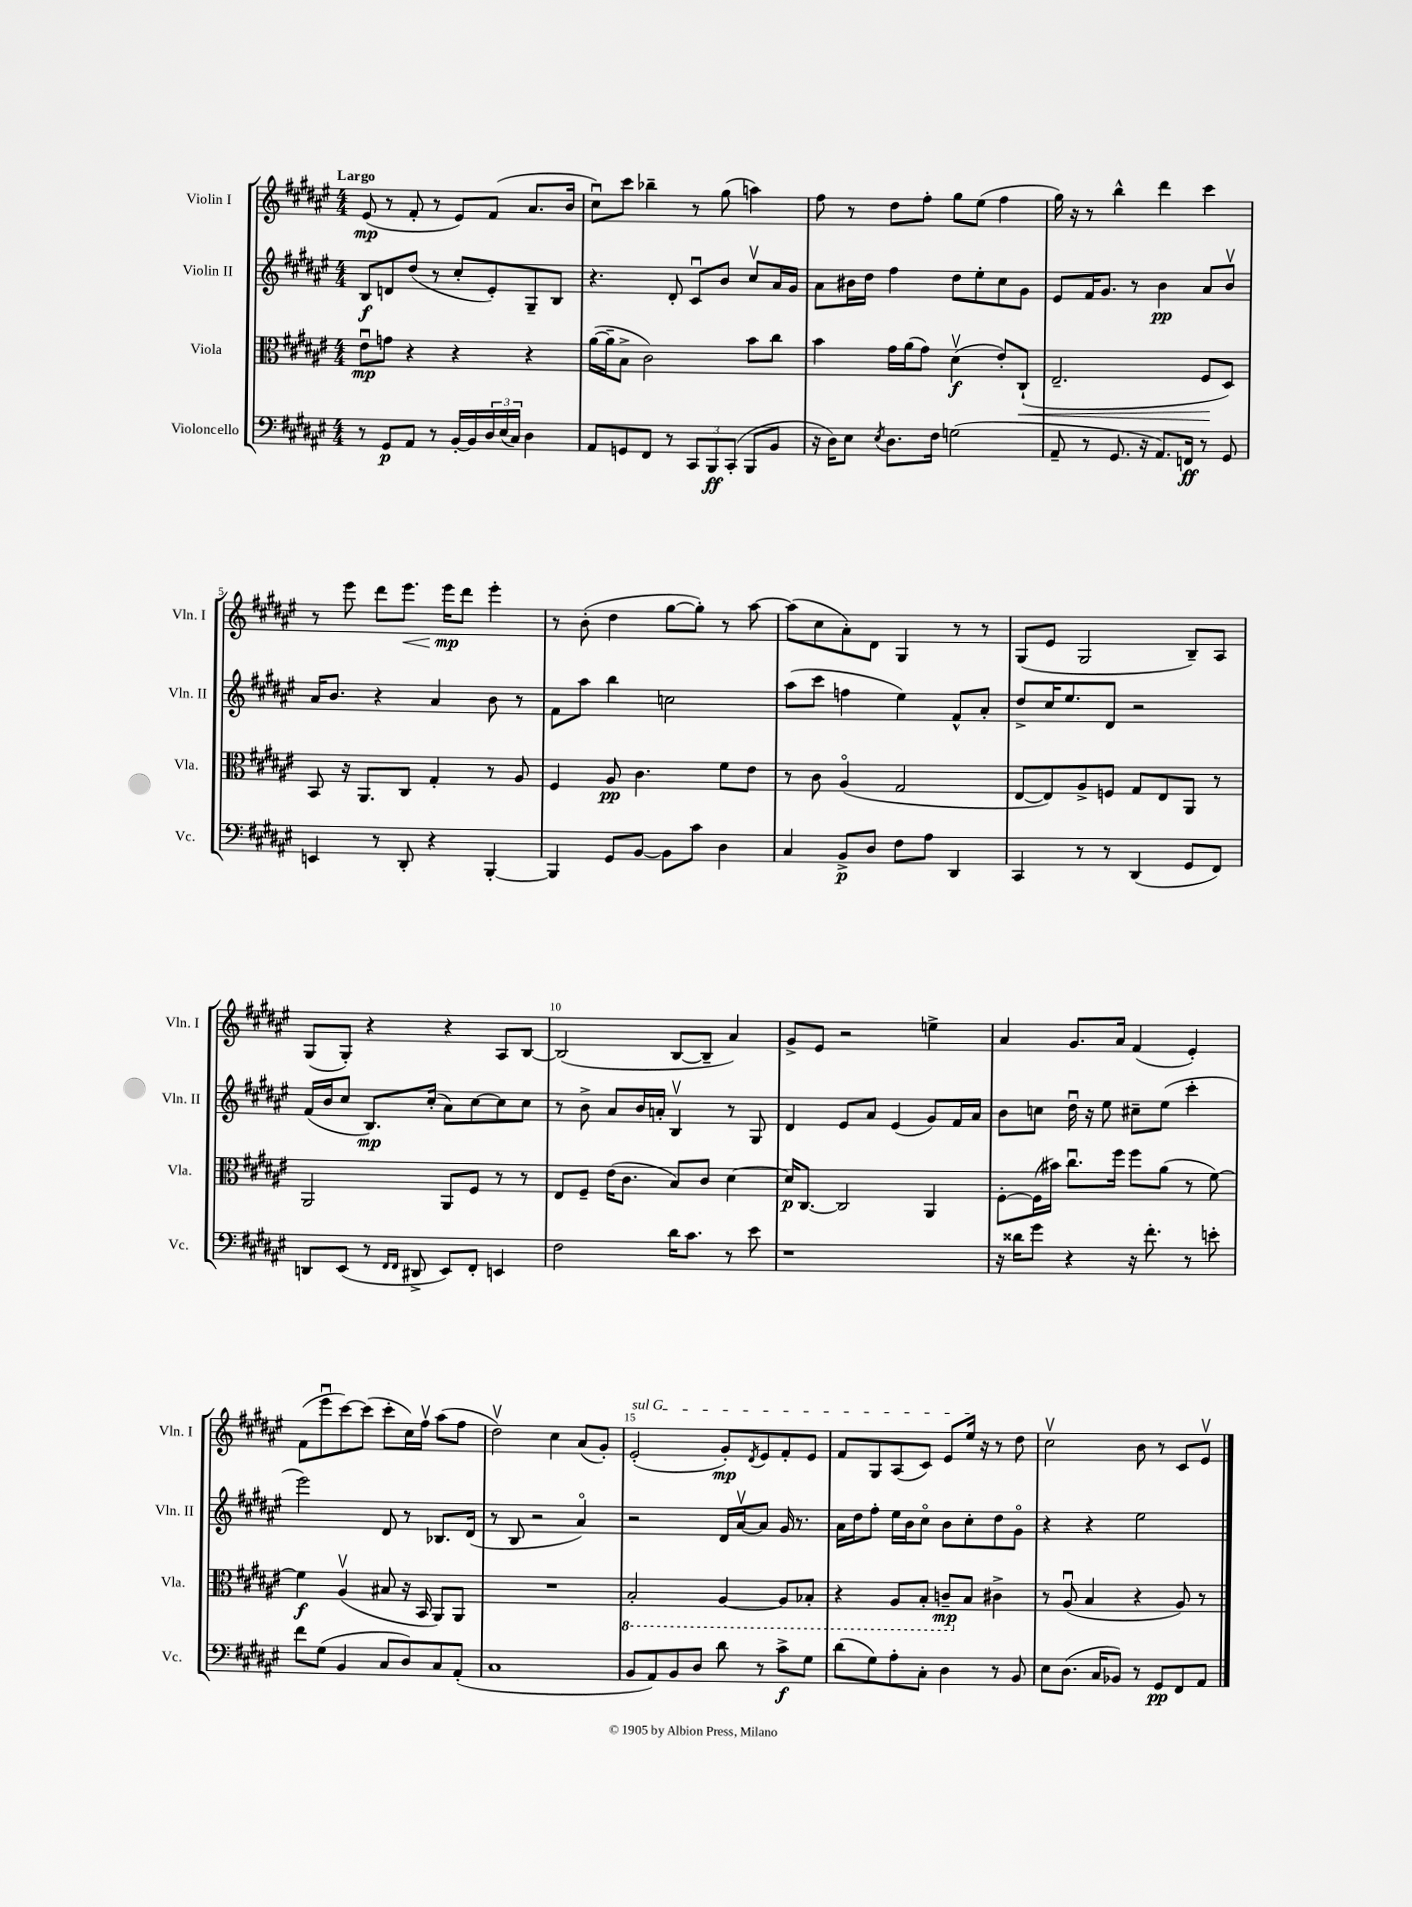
<<
\new StaffGroup <<
\new Staff = "s0" \with { instrumentName = "Violin I" shortInstrumentName = "Vln. I" } {
    \clef treble \key fis \major \numericTimeSignature \time 4/4 \tempo "Largo"
    eis'8\mp( r8 fis'8-. r8 eis'8) fis'8( ais'8. b'16 |
    cis''8\downbow) cis'''8 bes''4-- r8 gis''8( a''4) |
    fis''8 r8 dis''8 fis''8-. gis''8 eis''8( fis''4 |
    gis''16) r16 r8 b''4-^ dis'''4 cis'''4 |
    r8 eis'''8 dis'''8 eis'''8.\< eis'''16\mp\! dis'''8 eis'''4-. |
    r8 b'8-.( dis''4 gis''8~ gis''8-.) r8 ais''8~ |
    ais''8( cis''8 ais'8-.) dis'8 gis4 r8 r8 |
    gis8( eis'8 gis2 b8--) ais8 |
    gis8( gis8-.) r4 r4 ais8 b8~ |
    b2( b8~ b8-- ais'4) |
    gis'8-> eis'8 r2 e''4-> |
    ais'4 gis'8. ais'16 fis'4( eis'4-.) |
    fis'8( eis'''8\downbow cis'''8~) cis'''8( cis'''8-. cis''16) fis''16\upbow ais''8( fis''8 |
    dis''2\upbow) cis''4 ais'8( gis'8-.) |
    \once \override TextSpanner.bound-details.left.text = \markup { \italic "sul G" } eis'2-.\startTextSpan( gis'8-.\mp) \acciaccatura { dis'8 } eis'8 fis'8-. eis'8 |
    fis'8 gis8 ais8( cis'8) eis'8 eis''16\stopTextSpan r16 r8 dis''8 |
    cis''2\upbow b'8 r8 cis'8 eis'8\upbow \bar "|." |
}
\new Staff = "s1" \with { instrumentName = "Violin II" shortInstrumentName = "Vln. II" } {
    \clef treble \key fis \major \numericTimeSignature \time 4/4
    b8\f d'8 dis''8( r8 cis''8-. eis'8-.) gis8-- b8 |
    r4. dis'8-. cis'8\downbow b'8 cis''8\upbow ais'16 gis'16 |
    ais'8 bis'16 dis''16 fis''4 dis''8 eis''8-. cis''8 gis'8 |
    eis'8 fis'16 gis'8. r8 b'4\pp ais'8 b'8\upbow |
    ais'16 b'8. r4 ais'4 b'8 r8 |
    fis'8 ais''8 b''4 c''2 |
    ais''8( cis'''8 f''4 eis''4) fis'8-^ ais'8-. |
    dis''8-> cis''16 eis''8. dis'8 r2 |
    fis'16( b'16 cis''8 b8.\mp) cis''16-.( ais'8) cis''8~ cis''8 cis''8 |
    r8 b'8-> ais'8 b'16 a'16-. b4\upbow r8 gis8 |
    dis'4 eis'8 ais'8 eis'4( gis'8) fis'16 ais'16 |
    b'8 c''8 dis''16\downbow r16 eis''8 cis''8-- eis''8( cis'''4-. |
    eis'''2) dis'8 r8 bes8. dis'16( |
    r8 b8 r2 ais'4\flageolet) |
    r2 dis'16 ais'16~\upbow ais'8 gis'16 r8. |
    ais'16 dis''16 fis''8-. eis''16 b'16 cis''8\flageolet b'8 cis''8-. dis''8 gis'8\flageolet |
    r4 r4 eis''2 \bar "|." |
}
\new Staff = "s2" \with { instrumentName = "Viola" shortInstrumentName = "Vla." } {
    \clef alto \key fis \major \numericTimeSignature \time 4/4
    eis'8\downbow\mp g'8 r4 r4 r4 |
    ais'16~( ais'16-- b8-> cis'2) b'8 cis''8 |
    b'4 gis'16 ais'16( gis'8) dis'4\upbow\f( eis'8-.) cis8-!\<( |
    eis2.-- fis8\! dis8) |
    b,8 r16 ais,8. cis8 gis4-. r8 ais8 |
    fis4 ais8\pp cis'4. fis'8 eis'8 |
    r8 cis'8 ais4\flageolet( gis2 |
    eis8~ eis8) ais8-> f8 gis8 eis8 ais,8 r8 |
    ais,2 ais,8 fis8 r8 r8 |
    eis8 fis8-- eis'16( cis'8. b8) cis'8 dis'4~ |
    dis'16\p cis8.~ cis2 ais,4 |
    fis8~-. fis16( bis'16) cis''8.\downbow fis''16 fis''8 ais'8( r8 fis'8~) |
    fis'4\f ais4\upbow( bis8 r16 b,16 ais,8) ais,8 |
    R1 |
    \ottava #-1 b,2-. ais,4~ ais,8 bes,8-. |
    r4 ais,8 b,8-. c8--\mp \ottava #0 b8 cis'!4-> |
    r8 ais8\downbow( b4 r4 ais8) r8 \bar "|." |
}
\new Staff = "s3" \with { instrumentName = "Violoncello" shortInstrumentName = "Vc." } {
    \clef bass \key fis \major \numericTimeSignature \time 4/4
    r8 gis,8\p ais,8 r8 b,16~-. b,16 \tuplet 3/2 { dis16 eis16( cis16) } dis4 |
    ais,8 g,8 fis,8 r8 \tuplet 3/2 { cis,8 b,,8\ff cis,8-.( } b,,8 b,8 |
    r16 dis16) eis8 \acciaccatura { eis8 } dis8. fis16 g2( |
    ais,8-- r8 gis,8. r16 ais,8.) f,16\ff r8 gis,8 |
    e,4 r8 dis,8-. r4 b,,4~-. |
    b,,4 gis,8 b,8~ b,8 cis'8 dis4 |
    cis4 b,8->\p dis8 fis8 ais8 dis,4 |
    cis,4 r8 r8 dis,4( gis,8 fis,8) |
    d,8 eis,8( r8 \grace { fis,16 fis,16 } dis,8-> eis,8) fis,8-. e,4 |
    fis2 dis'16 cis'8. r8 eis'8 |
    r1 |
    r16 disis'16 gis'8 r4 r16 fis'8.-. r8 e'8-. |
    fis'8 gis8( b,4 cis8 dis8) cis8 ais,8-.( |
    cis1 |
    b,8 ais,8) b,8 dis8 dis'8 r8 cis'8->\f gis8 |
    dis'8( gis8) ais8-. cis8-. dis4 r8 b,8 |
    eis8 dis8.( cis16 bes,8) r8 gis,8\pp fis,8 ais,8 \bar "|." |
}
>>
>>
\layout { \context { \Score \override BarNumber.break-visibility = ##(#f #t #t) barNumberVisibility = #(every-nth-bar-number-visible 5) } }
